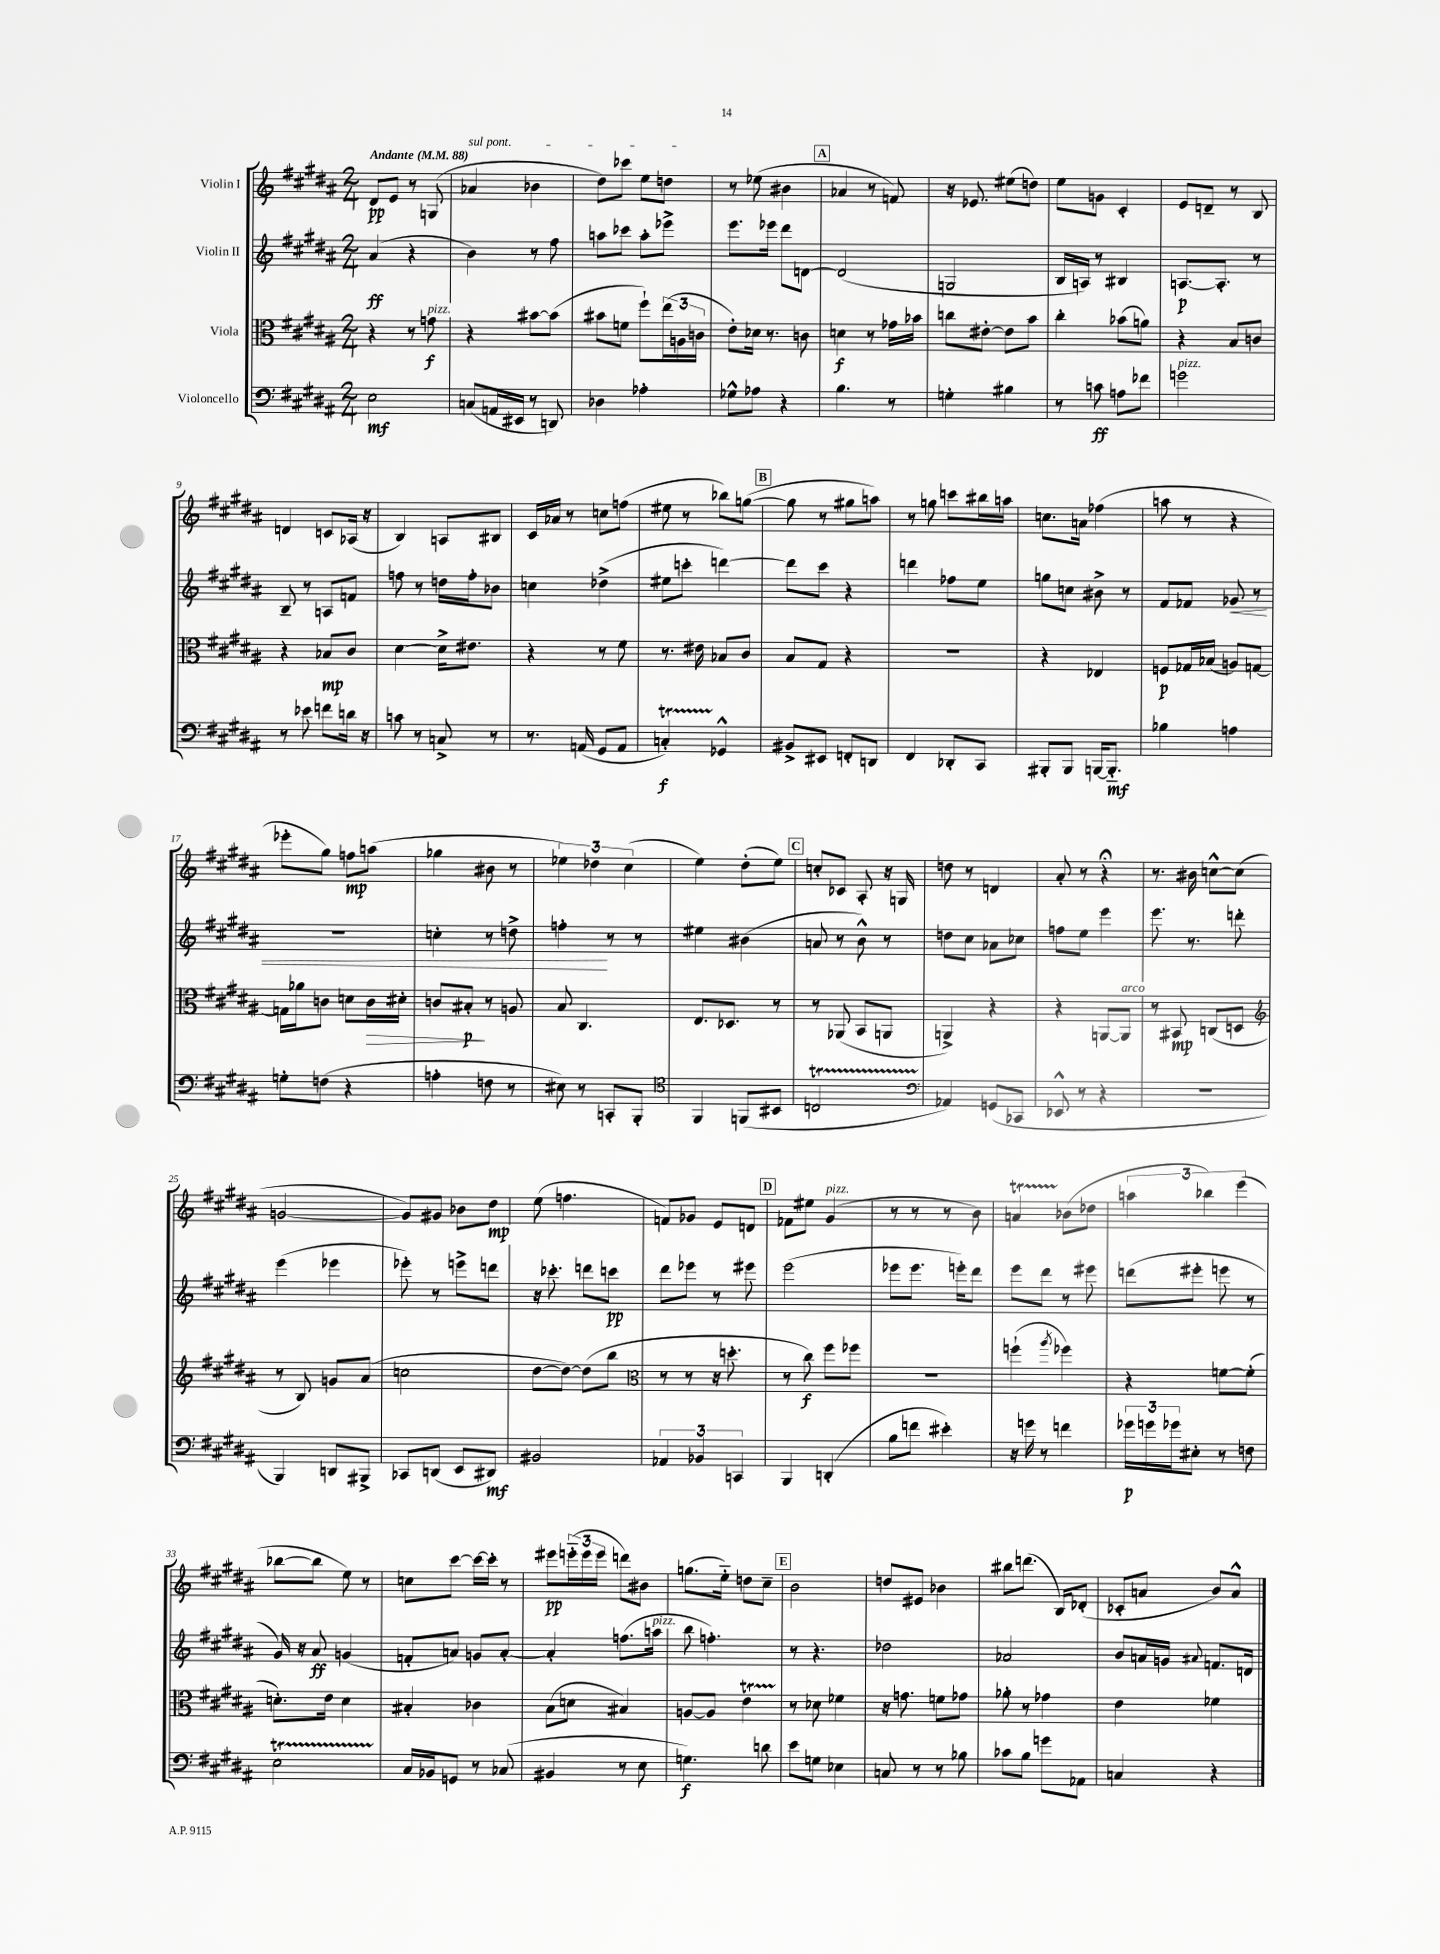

**kern	**kern	**kern	**kern
*staff4	*staff3	*staff2	*staff1
*clefF4	*clefC3	*clefG2	*clefG2
*k[f#c#g#d#a#]	*k[f#c#g#d#a#]	*k[f#c#g#d#a#]	*k[f#c#g#d#a#]
*M2/4	*M2/4	*M2/4	*M2/4
*MM88	*MM88	*MM88	*MM88
2E	4r	(4a#	8d#
.	.	.	8e
.	8r	4r	8r
.	8g	.	(8G
=	=	=	=
(8C	4r	4b)	4a-
16AA	.	.	.
16EE#	.	.	.
8r	[8b#	8r	4b-
8DD)	(8b#]	8ff#	.
=	=	=	=
4D-	8b#	8aa	8dd#)
.	8f	8ccc-	8ccc-
4A-'	8ff#`)	8aa'	8ee
.	(24ee	8eee-^	8dd
.	24A	.	.
.	24c	.	.
=	=	=	=
8G-^^	8e')	8.eee	8r
8A-	16d-	.	(8ee-
.	8.r	16eee-	.
4r	.	8ddd#	4b#
.	8c	[8d	.
=	=	=	=
4.B	4d	(2d]	4a-
.	8r	.	8r
8r	16g-	.	8f)
.	16b-	.	.
=	=	=	=
4G'	8cc	2G	16r
.	.	.	8.e-
.	[8e#'	.	.
4B#	8e#]	.	(8ee#
.	8b	.	8dd)
=	=	=	=
8r	4cc#'	16B	8ee
.	.	16A)	.
8c	.	8r	8g
8A	(8b-	4B#	4c#'
8f-	8a)	.	.
=	=	=	=
2g	4r	[8.A	8e
.	.	.	8d~
.	.	8.A']	.
.	8B	.	8r
.	8c	8r	8B
=	=	=	=
8r	4r	8B~	4d
8e-	.	8r	.
8f	8B-	8A	8c
16d	8c#	8f	(16A-
16r	.	.	16r
=	=	=	=
8c	[4d#	8ff	4B)
8r	.	8r	.
8C^	16d#^]	16dd	8A
.	8.e#	16ff'	.
8r	.	8b-	8B#
=	=	=	=
8.r	4r	4cc	16c#
.	.	.	16a-
.	.	.	8r
(16AA	.	.	.
8GG#	8r	(4dd-^	8cc
8AA	8f#	.	(8ff
=	=	=	=
4C')	8.r	8ee#	8ee#
.	.	8ccc'	8r
.	16e#	.	.
4GG-^^	8B-	[4ddd)	8bb-)
.	8c#	.	([8gg
=	=	=	=
8BB#^	8B	8ddd]	8gg]
8EE#	8G#	8ccc#	8r
8FF'	4r	4r	8gg#
8DD	.	.	8aa)
=	=	=	=
4FF#	2r	4ddd	8r
.	.	.	8gg
8DD-'	.	8ff-	8ccc
8CC#	.	8ee	16bb#
.	.	.	16aa
=	=	=	=
8BBB#'	4r	8gg	8.cc
8BBB#	.	8cc	.
.	.	.	16a
[16BBB	4E-	8b#^	(4ff-
8.BBB'~]	.	.	.
.	.	8r	.
=	=	=	=
4B-	8F	8f#	8aa
.	16G-	8f-	8r
.	(16B-	.	.
4A	8A)	8g-	4r
.	[8G	8r	.
=	=	=	=
8G'	16G]	2r	8eee-'
.	16a-	.	.
(8F	8c	.	8gg#)
4r	8d	.	8ff
.	16c	.	(8aa
.	16d#'	.	.
=	=	=	=
4A'	8c	4cc'	4gg-
.	8B#'	.	.
8F	8r	8r	8b#
8r	8A	8dd^	8r
=	=	=	=
8E#)	8B	4ff'	6ee-)
8r	4.C#	.	.
.	.	.	6dd-
8CC'	.	8r	.
.	.	.	(6cc#
8BBB'	.	8r	.
=	=	=	=
*clefC4	*	*	*
4FF#	8.E	4ee#	4ee)
.	8.D-	.	.
(8FF	.	(4b#	(8dd#'
8BB#	8r	.	8ee)
=	=	=	=
2C	8r	8a	8cc'
.	(8AA-	8r	8c-
.	8BB	8b^^)	8A#'
.	8AA	8r	16r
.	.	.	16G
=	=	=	=
*clefF4	*	*	*
4AA-)	4AA^)	8dd	8dd
.	.	8cc#	8r
(8GG	4r	8a-	4d
8CC-	.	8cc-	.
=	=	=	=
8EE-^^	4r	8ff	8a#'
8r	.	8ee	8r
4r	[8AA	4eee	4r;
.	8AA]	.	.
=	=	=	=
2r	8r	8.eee	8.r
.	8BB#	.	.
.	.	8.r	16b#
.	(8C	.	[8cc^^
.	8D	8ddd'	(8cc]
=	=	=	=
*	*clefG2	*	*
4BBB)	8r	(4eee	[2g
.	8B)	.	.
8DD	8g	4eee-	.
8BBB#^	(8a#	.	.
=	=	=	=
8CC-	2cc	8eee-')	8g])
(8DD	.	8r	8g#
8EE	.	8eee^	8b-
8DD#)	.	8ddd	8dd#
=	=	=	=
2BB#	[8dd#	16r	(8ee
.	.	8.ccc-'	.
.	8dd#_)	.	4.ff
.	(8dd#]	8ddd	.
.	8bb	8ccc	.
=	=	=	=
*	*clefC3	*	*
6AA-	8r	8ddd#	8f)
.	8r	8eee-	8g-
6BB-	.	.	.
.	16r	8r	8e
.	8.dd'	.	.
6CC	.	.	.
.	.	8eee#	8d
=	=	=	=
4BBB	8r	(2eee	8f-
.	8cc#)	.	8ee#
(4DD'	8ff#	.	(4g#
.	8ff-	.	.
=	=	=	=
8B	2r	8eee-	8r
8f	.	8.eee-	8r
4e#')	.	.	8r
.	.	16eee')	.
.	.	8ddd#	8b)
=	=	=	=
16r	(4ff`	8eee	4a
16g	.	.	.
8r	.	8ddd#	.
.	8qaa#	.	.
4f	4ff-)	8r	(8b-
.	.	8eee#	8dd-
=	=	=	=
24g-	4r	(8ddd	6aa
24g	.	.	.
24g-	.	.	.
8E#'	.	8eee#'	.
.	.	.	6bb-)
8r	[8f	8eee	.
.	.	.	(6eee
8F	(8f']	8r	.
=	=	=	=
2E	8.d')	16g#)	[8bb-
.	.	16r	.
.	.	8a#	8bb-]
.	16e	.	.
.	4d	(4g	8ee)
.	.	.	8r
=	=	=	=
16C#	4B#'	8f'	8cc
16BB-	.	.	.
8GG	.	8a)	[8ccc#
8r	4c-	8g	16ccc#_
.	.	.	16ccc#']
(8C-	.	[8a'	8r
=	=	=	=
4BB#	(8B	4a']	8eee#
.	8d	.	(24eee'~
.	.	.	24eee
.	.	.	24eee
8r	4B#)	(8.ff	8ddd)
8E	.	.	8b#
.	.	16aa	.
=	=	=	=
4.G)	[8A	8bb	(8.gg
.	8A]	4.ff')	.
.	.	.	16ee'~)
.	4e	.	8dd
8d	.	.	8cc#~
=	=	=	=
8e	8r	8r	2b
8G	8d-	4.r	.
4E-	4f-	.	.
=	=	=	=
8C	16r	2dd-	8dd
.	8.g	.	.
8r	.	.	8e#
8r	8f	.	4b-
8B-	8g-	.	.
=	=	=	=
8c-	8a-'	2a-	8bb#
8B	8r	.	(8.ddd
8g	4g-	.	.
.	.	.	16B)
8AA-	.	.	(8d-'
=	=	=	=
4C	4e	8b	8c-'
.	.	16a	8a
.	.	16g	.
.	.	8qqa#	.
4r	4f-	8.f	8b)
.	.	.	8a^^
.	.	16d	.
==	==	==	==
*-	*-	*-	*-
